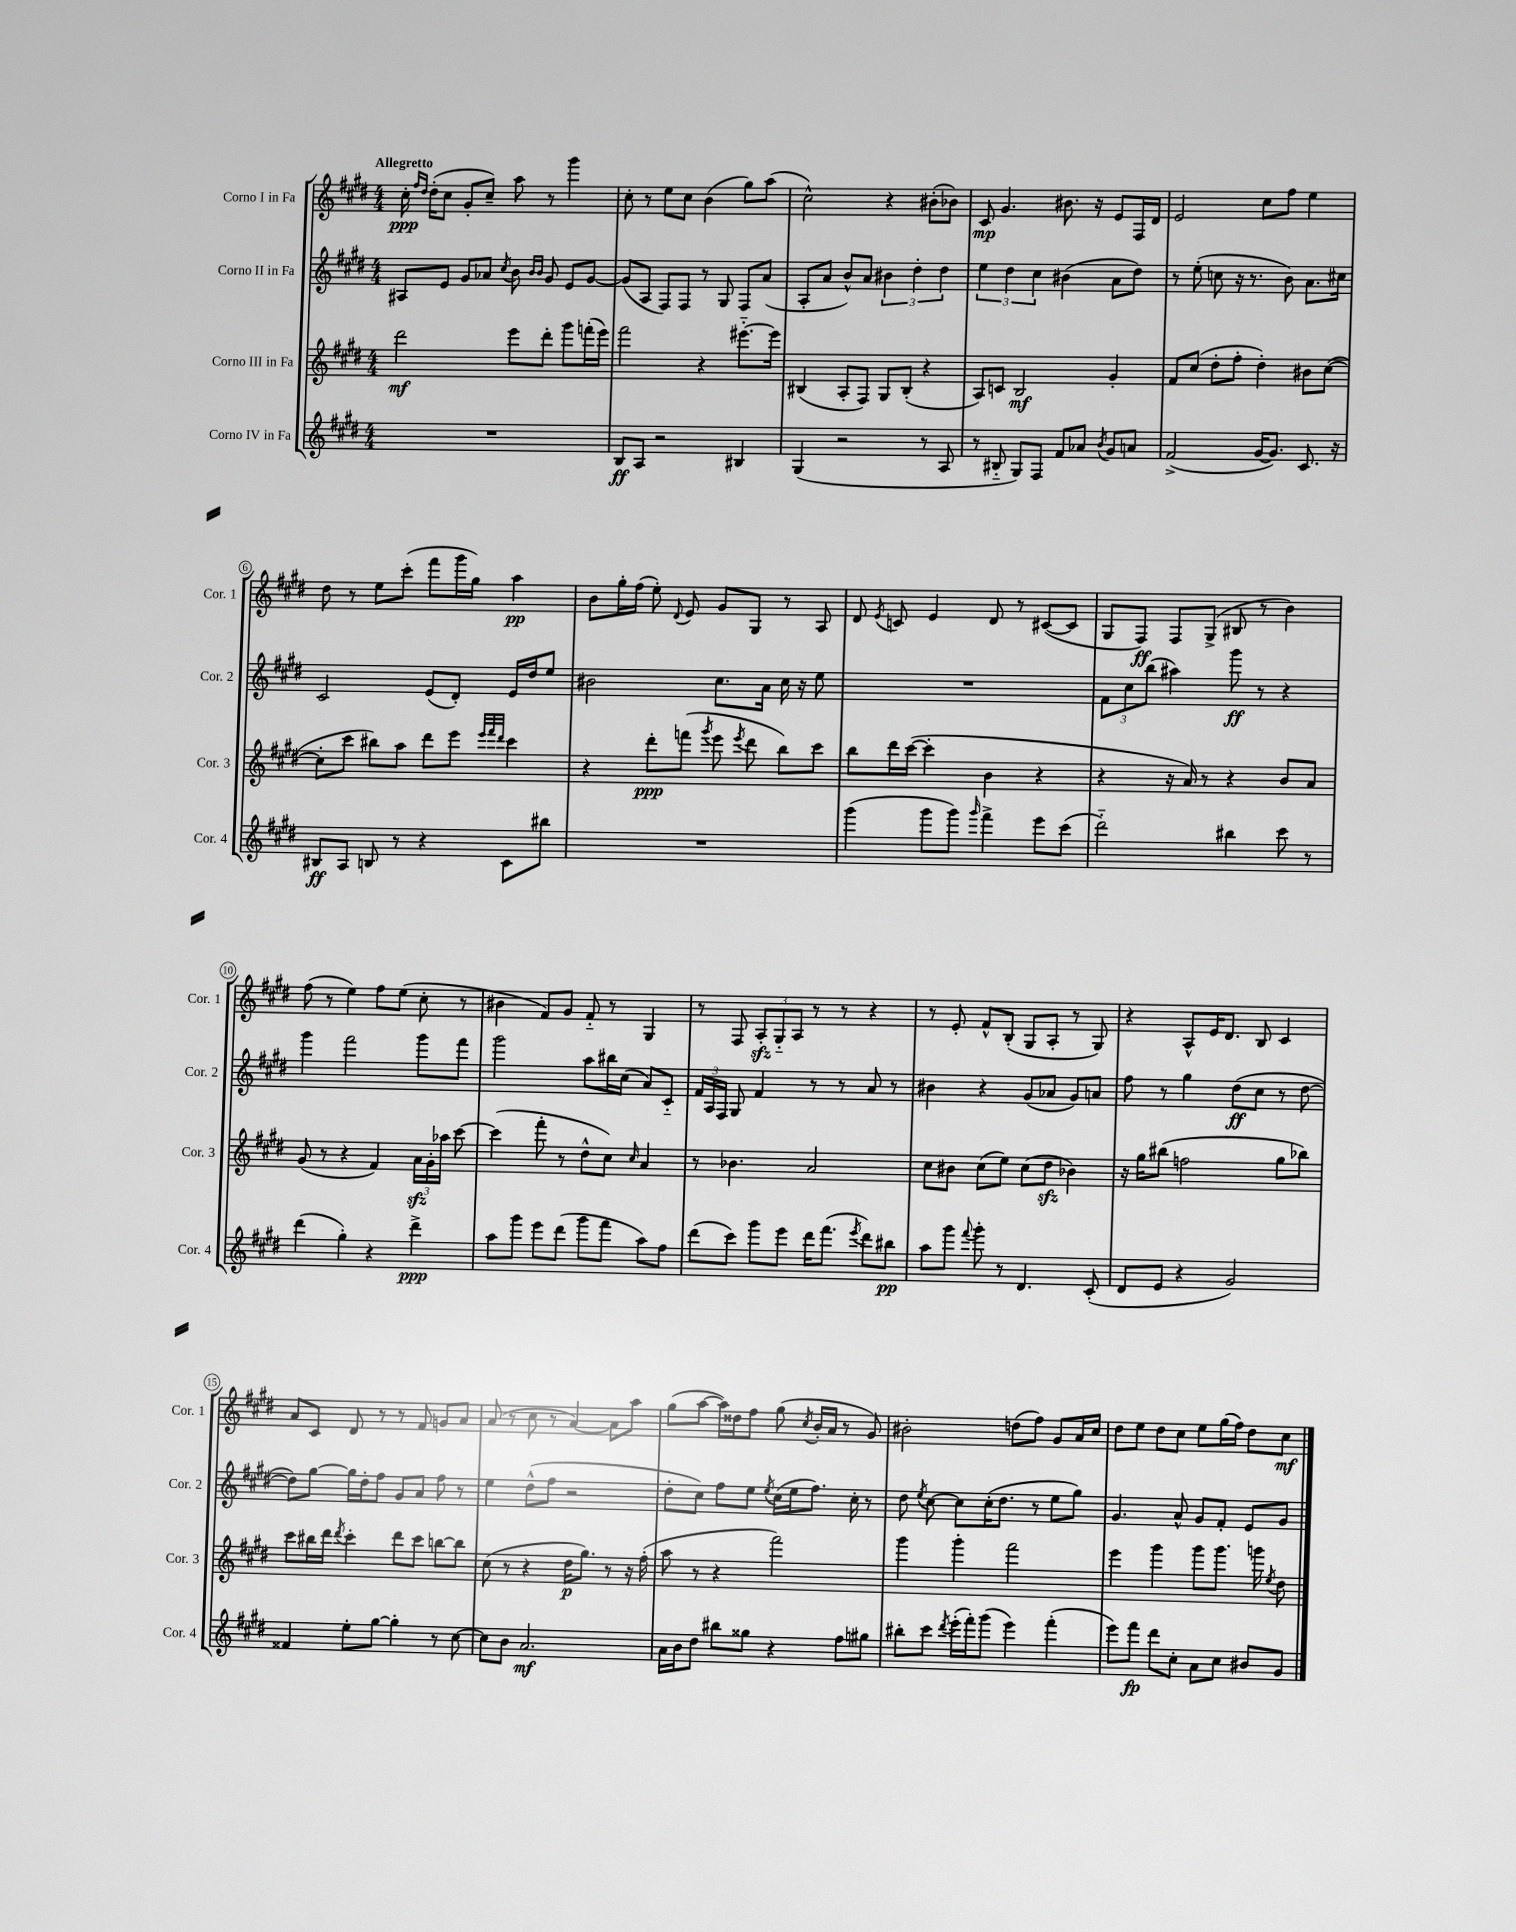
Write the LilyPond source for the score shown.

<<
\new StaffGroup <<
\new Staff = "s0" \with { instrumentName = "Corno I in Fa" shortInstrumentName = "Cor. 1" } {
    \clef treble \key e \major \numericTimeSignature \time 4/4 \tempo "Allegretto"
    \autoBeamOff cis''16-.\ppp \grace { fis''16[ dis''16] } dis''16[-.( cis''8] gis'8[-. cis''8]--) a''8 r8 gis'''4 |
    cis''8-. r8 e''8[ cis''8] b'4( gis''8[) a''8]( |
    cis''2-^) r4 bis'8[-.( bes'8]) |
    cis'8\mp gis'4. bis'8. r16 e'8[ fis16 dis'16] |
    e'2 cis''8[ fis''8] e''4 |
    dis''8 r8 e''8[ cis'''8]-.( fis'''8[ gis'''16 gis''16]) a''4\pp |
    b'8[ gis''16-. fis''16]( e''8-.) \appoggiatura { dis'8 } e'8 gis'8[ gis8] r8 a8 |
    dis'8 \acciaccatura { e'8 } c'8 e'4 dis'8 r8 cis'8[~( cis'8] |
    gis8[ fis8]\ff) fis8[ gis8]->( bis8 r8 b'4) |
    fis''8( r8 e''4) fis''8[ e''8]( cis''8-. r8 |
    bis'4 fis'8[) gis'8] fis'8-_ r8 gis4 |
    r8 fis8 \tuplet 3/2 { a8[-.\sfz gis8-_ a8] } r8 r8 r4 |
    r8 e'8-. fis'8[-^ b8]-.( gis8[ a8]-. r8 gis8) |
    r4 a8[-^ e'16 dis'8.] b8 cis'4 |
    a'8[ cis'8] dis'8 r8 r8 fis'8 g'8[ a'8] |
    a'8( r8 cis''8 r8 a'4~) a'8[ a''8] |
    gis''8[( a''8]~ a''16[) disis''16 fis''8] gis''8( \acciaccatura { cis''8 } b'16[-. a'16] r8 gis'8) |
    bis'2-. d''8[( fis''8]) gis'8[ a'16 cis''16] |
    dis''8[ e''8] dis''8[ cis''8] e''8[ gis''16( fis''16]) dis''8[ cis''8]\mf \bar "|." |
}
\new Staff = "s1" \with { instrumentName = "Corno II in Fa" shortInstrumentName = "Cor. 2" } {
    \clef treble \key e \major \numericTimeSignature \time 4/4
    \autoBeamOff ais8[ e'8] gis'8[ aes'8] \acciaccatura { cis''8 } b'8 \grace { b'16[ b'16] } gis'8 e'8[ gis'8]~ |
    gis'8[( a8] fis8[) fis8] r8 gis8 fis8[ a'8]( |
    a8[-. a'8] b'8[-^) a'8] \tuplet 3/2 { bis'4 dis''4-. dis''4 } |
    \tuplet 3/2 { e''4 dis''4 cis''4 } bis'4( a'8[ dis''8]) |
    r8 e''8-.( c''8 r16 r8. b'8) a'8.[ cis''16] |
    cis'2 e'8[( dis'8]-.) e'16[ dis''16 e''8] |
    bis'2 cis''8.[ a'16] cis''16 r16 e''8 |
    R1 |
    \tuplet 3/2 { fis'8[ cis''8 b''8]( } ais''4) gis'''8\ff r8 r4 |
    gis'''4 fis'''2 gis'''8[ fis'''8] |
    gis'''2 a''8[ bis''16 cis''16]( a'8[) cis'8]-_ |
    \tuplet 3/2 { fis'16[ a16 fis16] } gis8 fis'4 r8 r8 a'8 r8 |
    bis'4 r4 gis'8[( aes'8] gis'8[) a'8] |
    fis''8 r8 gis''4 dis''8[\ff( cis''8] r8 dis''8~ |
    dis''8[) gis''8]~ gis''16[ dis''16-. fis''8] gis'8[ a'8] fis''8 r8 |
    e''4 dis''8[-^( fis''8] r2 |
    dis''8[-. cis''8]) fis''8[ e''8] \acciaccatura { e''8 } cis''16[( e''16 fis''8.]) cis''16-. r8 |
    dis''8 \acciaccatura { e''8 } cis''8~ cis''8[ cis''16-.( dis''8.] r8 e''8[ gis''8]) |
    gis'4. a'8-^ gis'8[ fis'8]-. e'8[ gis'8] \bar "|." |
}
\new Staff = "s2" \with { instrumentName = "Corno III in Fa" shortInstrumentName = "Cor. 3" } {
    \clef treble \key e \major \numericTimeSignature \time 4/4
    \autoBeamOff dis'''2\mf e'''8[ dis'''8]-. gis'''8[ f'''16-.( e'''16]) |
    fis'''2 r4 eis'''8.[~-_ eis'''16] |
    bis4( a8[-. fis8]) gis8[ bis8]-.( r4 |
    a8[) c'8] b2\mf gis'4-. |
    fis'8[ cis''8]( dis''8[-. fis''8]-. dis''4-.) bis'8[ cis''8]~( |
    cis''8[-. cis'''8] bis''8[) a''8] dis'''8[ e'''8] \grace { e'''32[ fis'''32 dis'''32] } cis'''4 |
    r4 dis'''8[-.\ppp f'''8]( \acciaccatura { gis'''8 } e'''8 \acciaccatura { e'''8 } dis'''8 b''8[) cis'''8] |
    b''8[ dis'''16 cis'''16]~( cis'''4-. b'4 r4 |
    r4 r16 a'16) r8 r4 b'8[ a'8] |
    gis'8( r8 r4 fis'4) \tuplet 3/2 { a'16[\sfz gis'16-. aes''16] } cis'''8~ |
    cis'''4( fis'''8-. r8 dis''8[-^ cis''8]) \grace { cis''16 } a'4 |
    r8 bes'4. a'2 |
    cis''8[ bis'8] cis''8[( e''8]) cis''8[( dis''8]\sfz bes'4) |
    r16 gis''16[ bis''8]( f''2 gis''8[ bes''8]) |
    cis'''8[ bis''16 dis'''16] \acciaccatura { dis'''8 } cis'''4-. dis'''8[ cis'''8] b''8[~ b''8] |
    cis''8( r8 r4 dis''16[\p gis''8.]) r8 r16 fis''16-.( |
    a''8 r8 r4 fis'''2) |
    gis'''4 gis'''4-. fis'''2 |
    e'''4 gis'''4 gis'''8[ gis'''8.] g'''16 \acciaccatura { e''8 } dis''8 \bar "|." |
}
\new Staff = "s3" \with { instrumentName = "Corno IV in Fa" shortInstrumentName = "Cor. 4" } {
    \clef treble \key e \major \numericTimeSignature \time 4/4
    \autoBeamOff R1 |
    b8[\ff a8] r2 bis4 |
    gis4( r2 r8 a8 |
    r8 bis8-_ gis8[) fis8] fis'8[ aes'8] \acciaccatura { b'8 } gis'8[ a'8] |
    fis'2->( gis'16[~ gis'8.]) cis'8. r16 |
    bis8[\ff a8] b8 r8 r4 cis'8[ bis''8] |
    R1 |
    gis'''4( gis'''8[ gis'''8]) \grace { gis'''16 } fis'''4-> e'''8[ cis'''8]( |
    dis'''2-_) bis''4 cis'''8 r8 |
    dis'''4( gis''4-.) r4 dis'''4->\ppp |
    a''8[ gis'''8] e'''8[ dis'''8]( gis'''8[ fis'''8] a''8[) fis''8] |
    dis'''8[( cis'''8]) gis'''8[ e'''8] dis'''16[ fis'''8.]( \acciaccatura { e'''8 } dis'''8[) bis''8]\pp |
    a''8[ gis'''8] \appoggiatura { fis'''8 } gis'''8-. r8 dis'4. cis'8-.( |
    dis'8[ e'8] r4 gis'2) |
    fisis'4 e''8[-. gis''8]~ gis''4-. r8 cis''8~ |
    cis''8[ b'8] a'2.\mf |
    a'16[ b'16 dis''8] bis''8[ gisis''8] r4 fis''8[ gis''8] |
    bis''8[-. cis'''8] \acciaccatura { dis'''8 } e'''16[-.( fis'''16-.) gis'''8]( e'''4) fis'''4-.( |
    e'''8[) fis'''8]\fp dis'''8[ cis''8]-. a'8[ cis''8] bis'8[ gis'8] \bar "|." |
}
>>
>>
\layout { \context { \Score \override BarNumber.stencil = #(make-stencil-circler 0.1 0.3 ly:text-interface::print) } }
